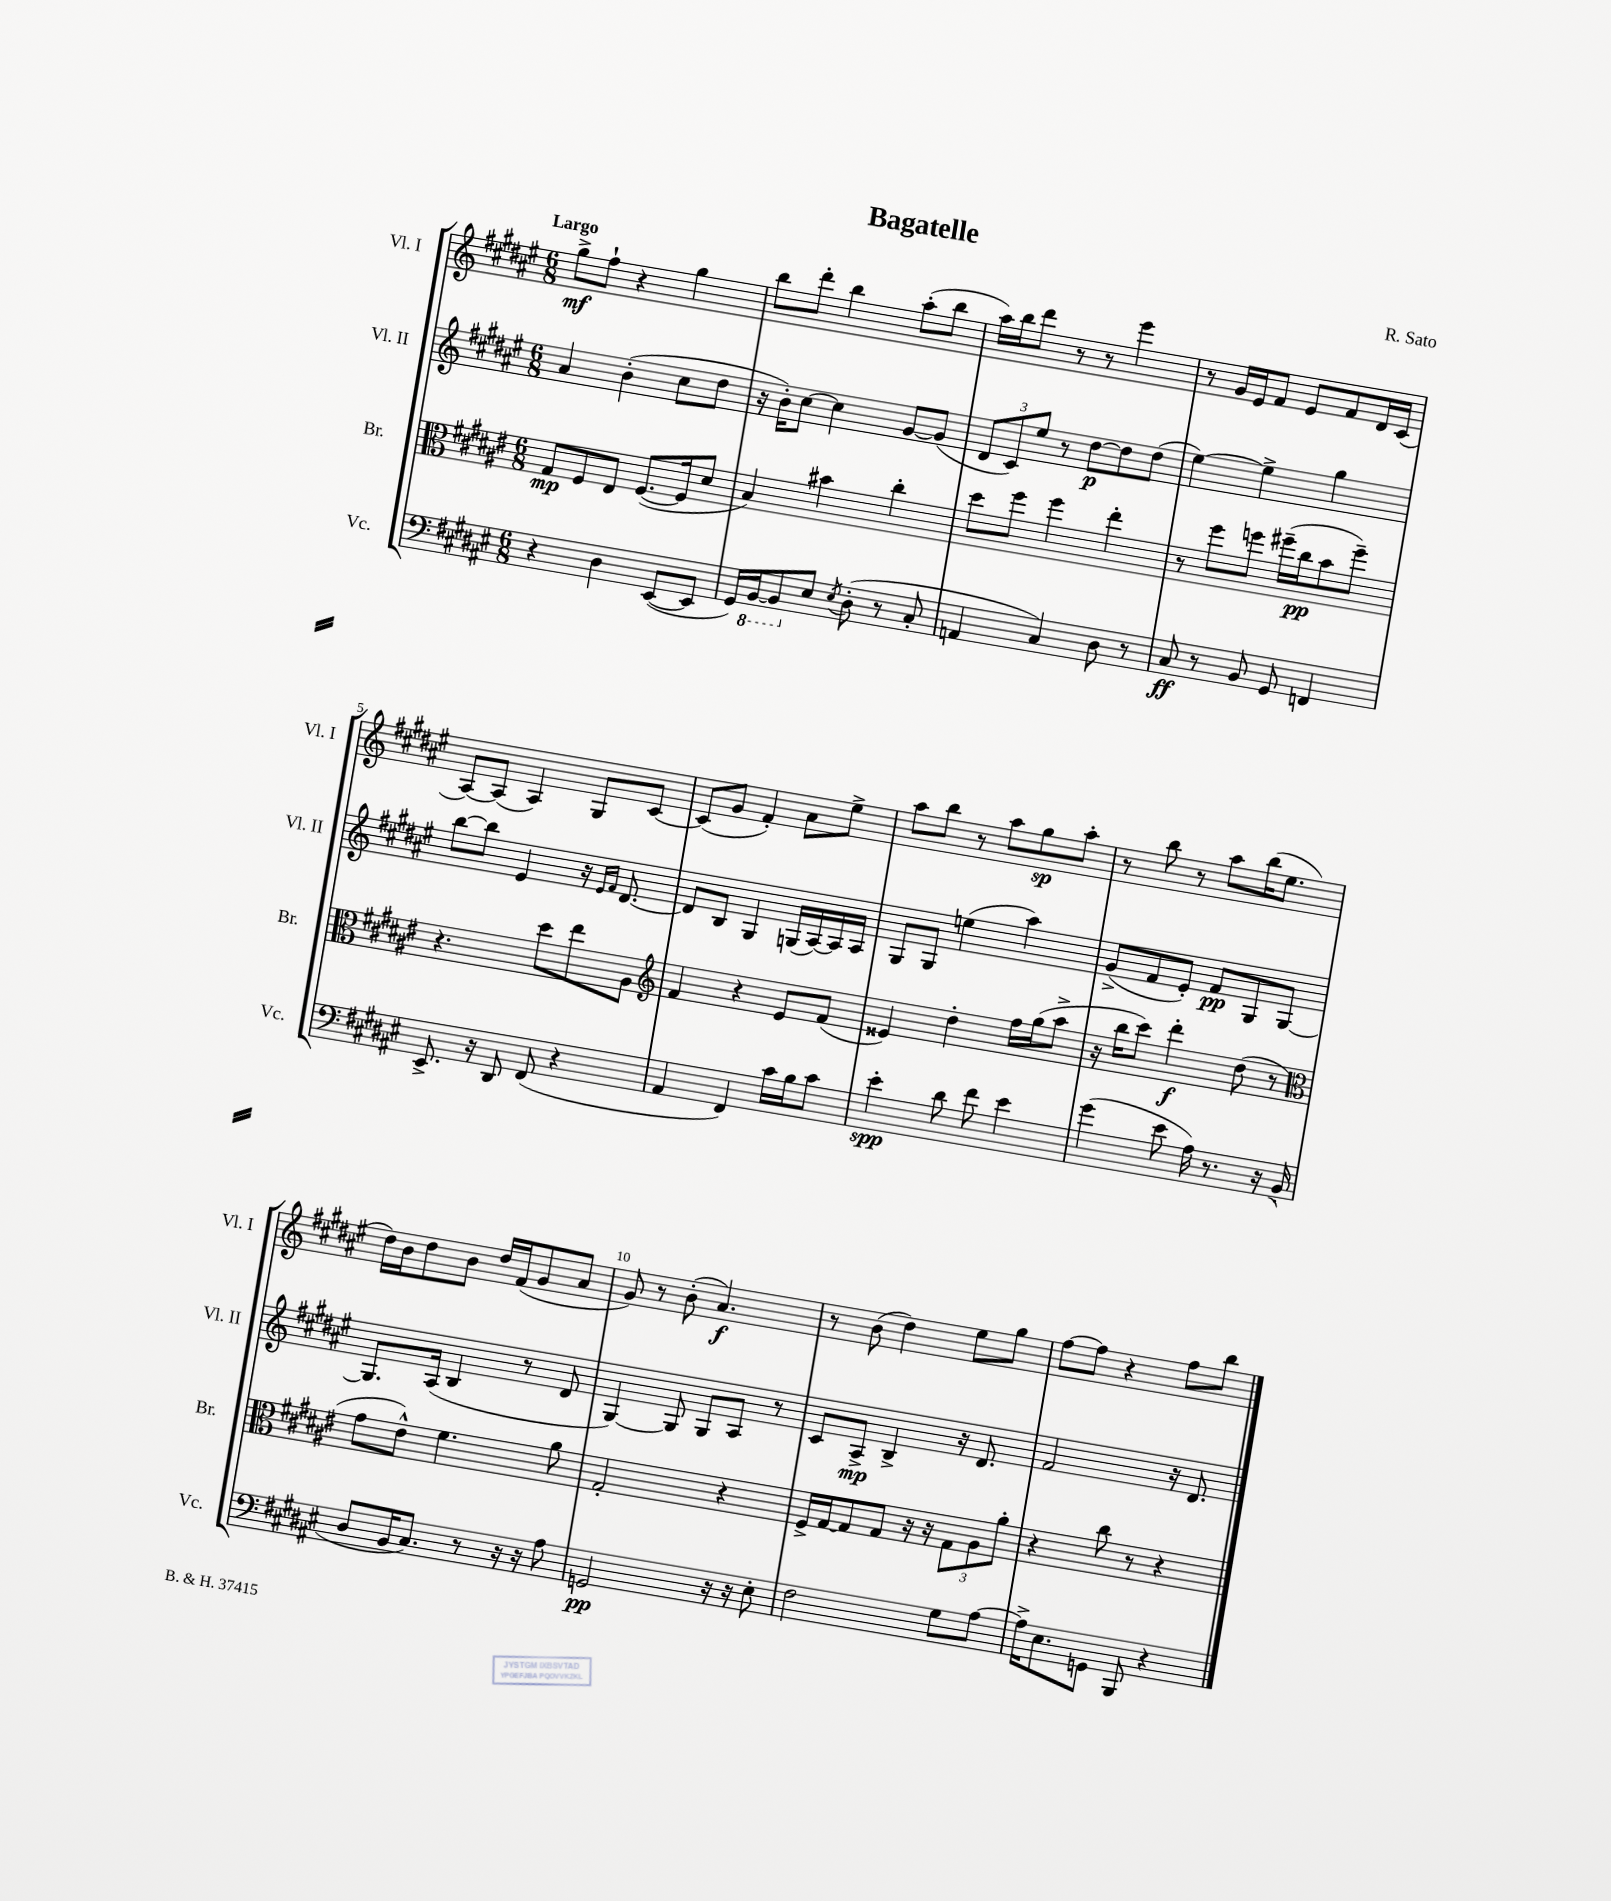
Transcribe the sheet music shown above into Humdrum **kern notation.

**kern	**dynam	**kern	**dynam	**kern	**dynam	**kern	**dynam
*part4	*part4	*part3	*part3	*part2	*part2	*part1	*part1
*staff4	*staff4	*staff3	*staff3	*staff2	*staff2	*staff1	*staff1
*I"Vc.	*	*I"Br.	*	*I"Vl. II	*	*I"Vl. I	*
*I'Vc.	*	*I'Br.	*	*I'Vl. II	*	*I'Vl. I	*
*clefF4	*	*clefC3	*	*clefG2	*	*clefG2	*
*k[f#c#g#d#a#e#]	*	*k[f#c#g#d#a#e#]	*	*k[f#c#g#d#a#e#]	*	*k[f#c#g#d#a#e#]	*
*M6/8	*	*M6/8	*	*M6/8	*	*M6/8	*
=1	=1	=1	=1	=1	=1	=1	=1
!	!	!	!	!	!	!LO:TX:a:B:t=Largo	!
4r	.	8G#/L	mp	4a#/	.	8gg#^\L	mf
.	.	8F#/	.	.	.	8ff#`\J	.
4D#\	.	8E#/J	.	(4b'\	.	4r	.
.	.	([8.F#/L	.	.	.	.	.
([8EE#/L	.	.	.	8cc#\L	.	4gg#\	.
.	.	16F#/k]	.	.	.	.	.
8EE#/J]	.	8d#/J	.	8dd#\J	.	.	.
=2	=2	=2	=2	=2	=2	=2	=2
16GG#/LL)	.	4B/)	.	16r	.	8bb\L	.
*8ba	*	*	*	*	*	*	*
[16BBB/J	.	.	.	16b'\KL)	.	.	.
8BBB/]	.	.	.	[8cc#\J	.	8ddd#'\J	.
*X8ba	*	*	*	*	*	*	*
8E#/J	.	4b#X\	.	4cc#\]	.	4bb\	.
8qE#/	.	.	.	.	.	.	.
(8D#'\	.	.	.	.	.	.	.
8r	.	4cc#'\	.	[8g#/L	.	(8aa#'\L	.
8C#'/	.	.	.	(8g#/J]	.	8bb\J	.
=3	=3	=3	=3	=3	=3	=3	=3
4AAn/	.	8dd#\L	.	12d#/L	.	16aa#\LL)	.
.	.	.	.	.	.	16bb\J	.
.	.	.	.	12c#/)	.	.	.
.	.	8ff#\J	.	.	.	8ddd#\J	.
.	.	.	.	12ee#/J	.	.	.
4C#/)	.	4ff#\	.	8r	.	8r	.
.	.	.	.	[8dd#\L	p	8r	.
8D#\	.	4ee#'\	.	8dd#\]	.	4eee#\	.
8r	.	.	.	(8dd#\J	.	.	.
=4	=4	=4	=4	=4	=4	=4	=4
8C#/	ff	8r	.	[4ee#\)	.	8r	.
8r	.	8ff#\L	.	.	.	16g#/LL	.
.	.	.	.	.	.	16e#/J	.
8BB/	.	8ffn\J	.	4ee#^\]	.	8f#/J	.
8GG#/	.	(16ff#X~\LL	.	.	.	8e#/L	.
.	.	16cc#\J	pp	.	.	.	.
4FFn/	.	8b\	.	4gg#\	.	8f#/	.
.	.	8ff#~\J)	.	.	.	16d#/L	.
.	.	.	.	.	.	(16c#/JJ	.
!!LO:LB:g=z
=5	=5	=5	=5	=5	=5	=5	=5
8.EE#^/	.	4.r	.	[8bb\L	.	[8A#/L)	.
.	.	.	.	8bb\J]	.	(8A#/J]	.
16r	.	.	.	.	.	.	.
8DD#/	.	.	.	4e#/	.	4A#/)	.
(8FF#/	.	8dd#\L	.	.	.	.	.
4r	.	8ee#\	.	16r	.	8G#/L	.
.	.	.	.	16qqe#/LL	.	.	.
.	.	.	.	16qqf#/JJ	.	.	.
.	.	.	.	[8.d#/	.	.	.
.	.	8A#\J	.	.	.	[8c#/J	.
=6	=6	=6	=6	=6	=6	=6	=6
*	*	*clefG2	*	*	*	*	*
4AA#/	.	4f#/	.	8d#/L]	.	(8c#/L]	.
.	.	.	.	8B/J	.	8g#/J	.
4FF#/)	.	4r	.	4G#/	.	4f#'/)	.
16c#\LL	.	8e#/L	.	(16Gn/LL	.	8a#\L	.
16B\J	.	.	.	[16A#/)	.	.	.
8c#\J	.	(8f#/J	.	16A#/]	.	8ee#^\J	.
.	.	.	.	16A#/JJ	.	.	.
=7	=7	=7	=7	=7	=7	=7	=7
4e#'\	spp	4e##X/)	.	8G#/L	.	8aa#\L	.
.	.	.	.	8G#/J	.	8bb\J	.
8d#\	.	4dd#'\	.	(4een\	.	8r	.
8f#\	.	.	.	.	.	8aa#\L	.
4e#\	.	16ff#\LL	.	4aa#\)	.	8gg#\	sp
.	.	(16gg#\J	.	.	.	.	.
.	.	8aa#^\J	.	.	.	8aa#'\J	.
=8	=8	=8	=8	=8	=8	=8	=8
(4g#\	.	16r	.	(8g#^/L	.	8r	.
.	.	16bb\KL	.	.	.	.	.
.	.	8ccc#\J)	.	8f#/	.	8bb\	.
8e#\	.	4ddd#'\	f	8e#'/J)	.	8r	.
16A#\)	.	.	.	8f#/L	pp	8aa#\L	.
8.r	.	.	.	.	.	.	.
.	.	(8dd#\	.	8G#/	.	(16bb\K	.
.	.	.	.	.	.	8.ee#\J	.
16r	.	8r	.	[8G#/J	.	.	.
(16BB'/	.	.	.	.	.	.	.
!!LO:LB:g=z
=9	=9	=9	=9	=9	=9	=9	=9
*	*	*clefC3	*	*	*	*	*
8D#/L	.	8g#\L	.	8.G#/L]	.	16dd#\LL)	.
.	.	.	.	.	.	16b\J	.
16BB/K	.	8e#^^\J)	.	.	.	8dd#\	.
8.C#/J)	.	.	.	(16A#/Jk	.	.	.
.	.	4.f#\	.	4B/	.	8b\J	.
8r	.	.	.	.	.	16dd#/LL	.
.	.	.	.	.	.	(16f#/J	.
16r	.	.	.	8r	.	8g#/	.
16r	.	.	.	.	.	.	.
8A#\	.	8a#\	.	8d#/	.	8a#/J	.
=10	=10	=10	=10	=10	=10	=10	=10
2GGn/	pp	2G#'/	.	[4G#/)	.	8g#/)	.
.	.	.	.	.	.	8r	.
.	.	.	.	8G#/]	.	(8b'\	.
.	.	.	.	8G#/L	.	4.a#/)	f
16r	.	4r	.	8A#/J	.	.	.
16r	.	.	.	.	.	.	.
8E#'\	.	.	.	8r	.	.	.
=11	=11	=11	=11	=11	=11	=11	=11
2F#\	.	16F#^/LL	.	8c#/L	.	8r	.
.	.	[16G#/J	.	.	.	.	.
.	.	8G#/]	.	8A#^/J	mp	(8b\	.
.	.	8G#/J	.	4B^/	.	4dd#\)	.
.	.	16r	.	.	.	.	.
.	.	16r	.	.	.	.	.
8G#\L	.	12G#\L	.	16r	.	8ee#\L	.
.	.	.	.	8.d#/	.	.	.
.	.	12A#\	.	.	.	.	.
[8A#\J	.	.	.	.	.	8gg#\J	.
.	.	12a#'\J	.	.	.	.	.
=12	=12	=12	=12	=12	=12	=12	=12
16A#^\KL]	.	4r	.	2f#/	.	[8ff#\L	.
8.E#\	.	.	.	.	.	.	.
.	.	.	.	.	.	8ff#\J]	.
8GGn\J	.	8cc#\	.	.	.	4r	.
8BBB/	.	8r	.	.	.	.	.
4r	.	4r	.	16r	.	8ff#\L	.
.	.	.	.	8.d#/	.	.	.
.	.	.	.	.	.	8bb\J	.
==	==	==	==	==	==	==	==
*-	*-	*-	*-	*-	*-	*-	*-
